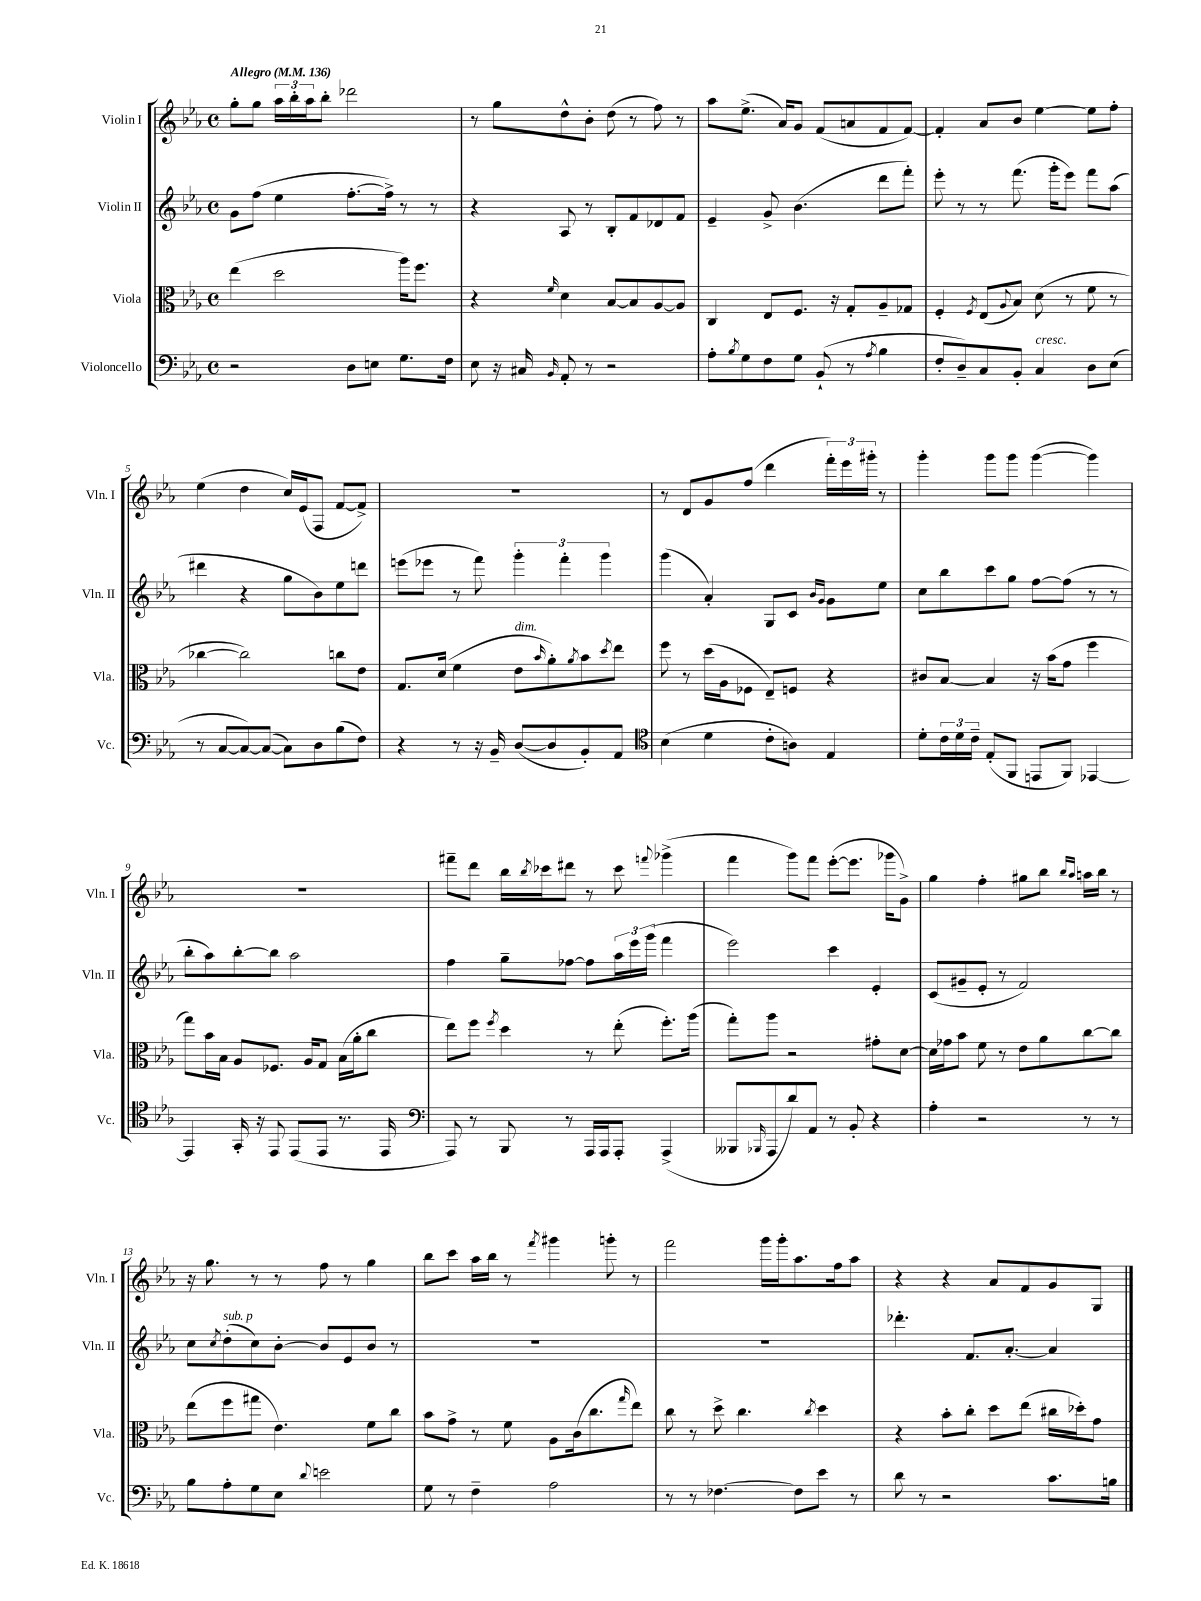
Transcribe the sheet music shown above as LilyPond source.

<<
\new StaffGroup <<
\new Staff = "s0" \with { instrumentName = "Violin I" shortInstrumentName = "Vln. I" } {
    \clef treble \key ees \major \defaultTimeSignature \time 4/4 \tempo "Allegro" 4 = 136
    g''8-. g''8 \tuplet 3/2 { aes''16 bes''16-. aes''16 } bes''8-. des'''2 |
    r8 g''8 d''8-^ bes'8-. d''8( r8 f''8) r8 |
    aes''8 ees''8.->( aes'16) g'8 f'8( a'8 f'8 f'8~) |
    f'4-. aes'8 bes'8 ees''4~ ees''8 f''8-. |
    ees''4( d''4 c''16) ees'16( f8 f'8~ f'8->) |
    R1 |
    r8 d'8 g'8 f''8( d'''4 \tuplet 3/2 { f'''16-.) ees'''16 gis'''16-. } r8 |
    g'''4-. g'''8 g'''8 g'''4~( g'''4) |
    R1 |
    fis'''8-- d'''8 bes''16 \acciaccatura { bes''8 } ces'''16 dis'''8 r8 ces'''8 \appoggiatura { f'''8 } ges'''4->( |
    f'''4 g'''8) f'''8 ees'''8~-.( ees'''8. ges'''16 g'8->) |
    g''4 f''4-. gis''8 bes''8 \grace { bes''16 aes''16 } a''16 bes''16 r8 |
    r16 g''8. r8 r8 f''8 r8 g''4 |
    bes''8 c'''8 aes''16 bes''16 r8 \acciaccatura { f'''8 } gis'''4 g'''8-. r8 |
    f'''2 g'''16 g'''16-. aes''8. f''16 aes''8 |
    r4 r4 aes'8 f'8 g'8 g8 \bar "|." |
}
\new Staff = "s1" \with { instrumentName = "Violin II" shortInstrumentName = "Vln. II" } {
    \clef treble \key ees \major \defaultTimeSignature \time 4/4
    g'8 f''8( ees''4 f''8.~-. f''16->) r8 r8 |
    r4 aes8 r8 bes8-. f'8 des'8 f'8 |
    ees'4-- g'8-> bes'4.( d'''8 f'''8-.) |
    ees'''8-. r8 r8 f'''8.( g'''16-. ees'''8) f'''8 aes''8( |
    dis'''4 r4 g''8 bes'8) ees''8 d'''8 |
    e'''8( ees'''8 r8 f'''8) \tuplet 3/2 { g'''4-. f'''4-. g'''4 } |
    g'''4( aes'4-.) g8 c'8 \grace { bes'16 g'16 } g'8 ees''8 |
    c''8 bes''8 c'''8 g''8 f''8~ f''8( r8 r8 |
    bes''8-. aes''8) bes''8~-. bes''8 aes''2 |
    f''4 g''8-- fes''8~ fes''8 \tuplet 3/2 { aes''16 ees'''16 g'''16( } f'''4 |
    ees'''2) c'''4 ees'4-. |
    c'8( gis'8-- ees'8-. r8 f'2) |
    c''8 \acciaccatura { c''8 } d''8-.^\markup { \italic "sub. p" }( c''8) bes'8~-. bes'8 ees'8 bes'8 r8 |
    R1 |
    R1 |
    des'''4.-. f'8. aes'8.~-. aes'4 \bar "|." |
}
\new Staff = "s2" \with { instrumentName = "Viola" shortInstrumentName = "Vla." } {
    \clef alto \key ees \major \defaultTimeSignature \time 4/4
    ees''4( d''2 aes''16) f''8. |
    r4 \grace { f'16 } d'4 bes8~ bes8 aes8~ aes8 |
    c4 ees8 f8. r16 g8-. aes8-- ges8 |
    f4-. \acciaccatura { f8 } ees8( \appoggiatura { aes8 } bes8) d'8( r8 f'8 r8 |
    ces''4~ ces''2) c''8 ees'8 |
    g8. d'16( f'4 ees'8^\markup { \italic "dim." } \grace { bes'16 } aes'8-.) \acciaccatura { aes'8 } bes'8 \acciaccatura { d''8 } ees''8 |
    f''8 r8 d''16( aes16 fes8 ees8--) f8 r4 |
    cis'8 bes8~ bes4 r16 bes'16( g'8 f''4 |
    g''8) bes'16 bes16 aes8 fes8. aes16 g8 bes16( aes'16-. c''8 |
    ees''8) f''8 \acciaccatura { f''8 } d''4 r8 ees''8-.( f''8.-.) aes''16( |
    g''8-.) aes''8 r2 gis'8-. d'8~ |
    d'16 ges'16 bes'8 f'8 r8 ees'8 aes'8 c''8~ c''8 |
    ees''8( f''8 gis''8 ees'4.) f'8 c''8 |
    bes'8 g'8-> r8 f'8 aes8 c'16( c''8. \grace { g''16 } ees''8) |
    c''8 r8 d''8-> c''4. \acciaccatura { c''8 } d''4 |
    r4 bes'8-. c''8-. d''8 ees''8( cis''16 des''16-.) g'8 \bar "|." |
}
\new Staff = "s3" \with { instrumentName = "Violoncello" shortInstrumentName = "Vc." } {
    \clef bass \key ees \major \defaultTimeSignature \time 4/4
    r2 d8 e8 g8. f16 |
    ees8 r16 cis16 \grace { bes,16 } aes,8-. r8 r2 |
    aes8-. \acciaccatura { bes8 } g8 f8 g8 bes,8-!( r8 \acciaccatura { aes8 } bes4 |
    f8-. d8--) c8 bes,8-. c4^\markup { \italic "cresc." } d8 ees8( |
    r8 c8~ c8~) c8~( c8) d8 bes8( f8) |
    r4 r8 r16 bes,16-- d8~( d8 bes,8-.) aes,8 |
    \clef tenor bes4( d'4 c'8-. a8) ees4 |
    d'8-. \tuplet 3/2 { c'16 d'16 c'16-- } ees8-.( f,8 e,8 f,8) ees,4~ |
    ees,4 g,16-. r16 ees,8 ees,8( ees,8 r8. ees,16 |
    \clef bass aes,,8) r8 bes,,8 r8 aes,,16 aes,,16 aes,,8-. aes,,4->( |
    beses,,8 \grace { bes,,16 } aes,,8 d'8) aes,8 r8 bes,8-. r4 |
    aes4-. r2 r8 r8 |
    bes8 aes8-. g8 ees8 \appoggiatura { d'8 } e'2 |
    g8 r8 f4-- aes2 |
    r8 r8 fes4.~ fes8 ees'8 r8 |
    d'8 r8 r2 c'8. b16 \bar "|." |
}
>>
>>
